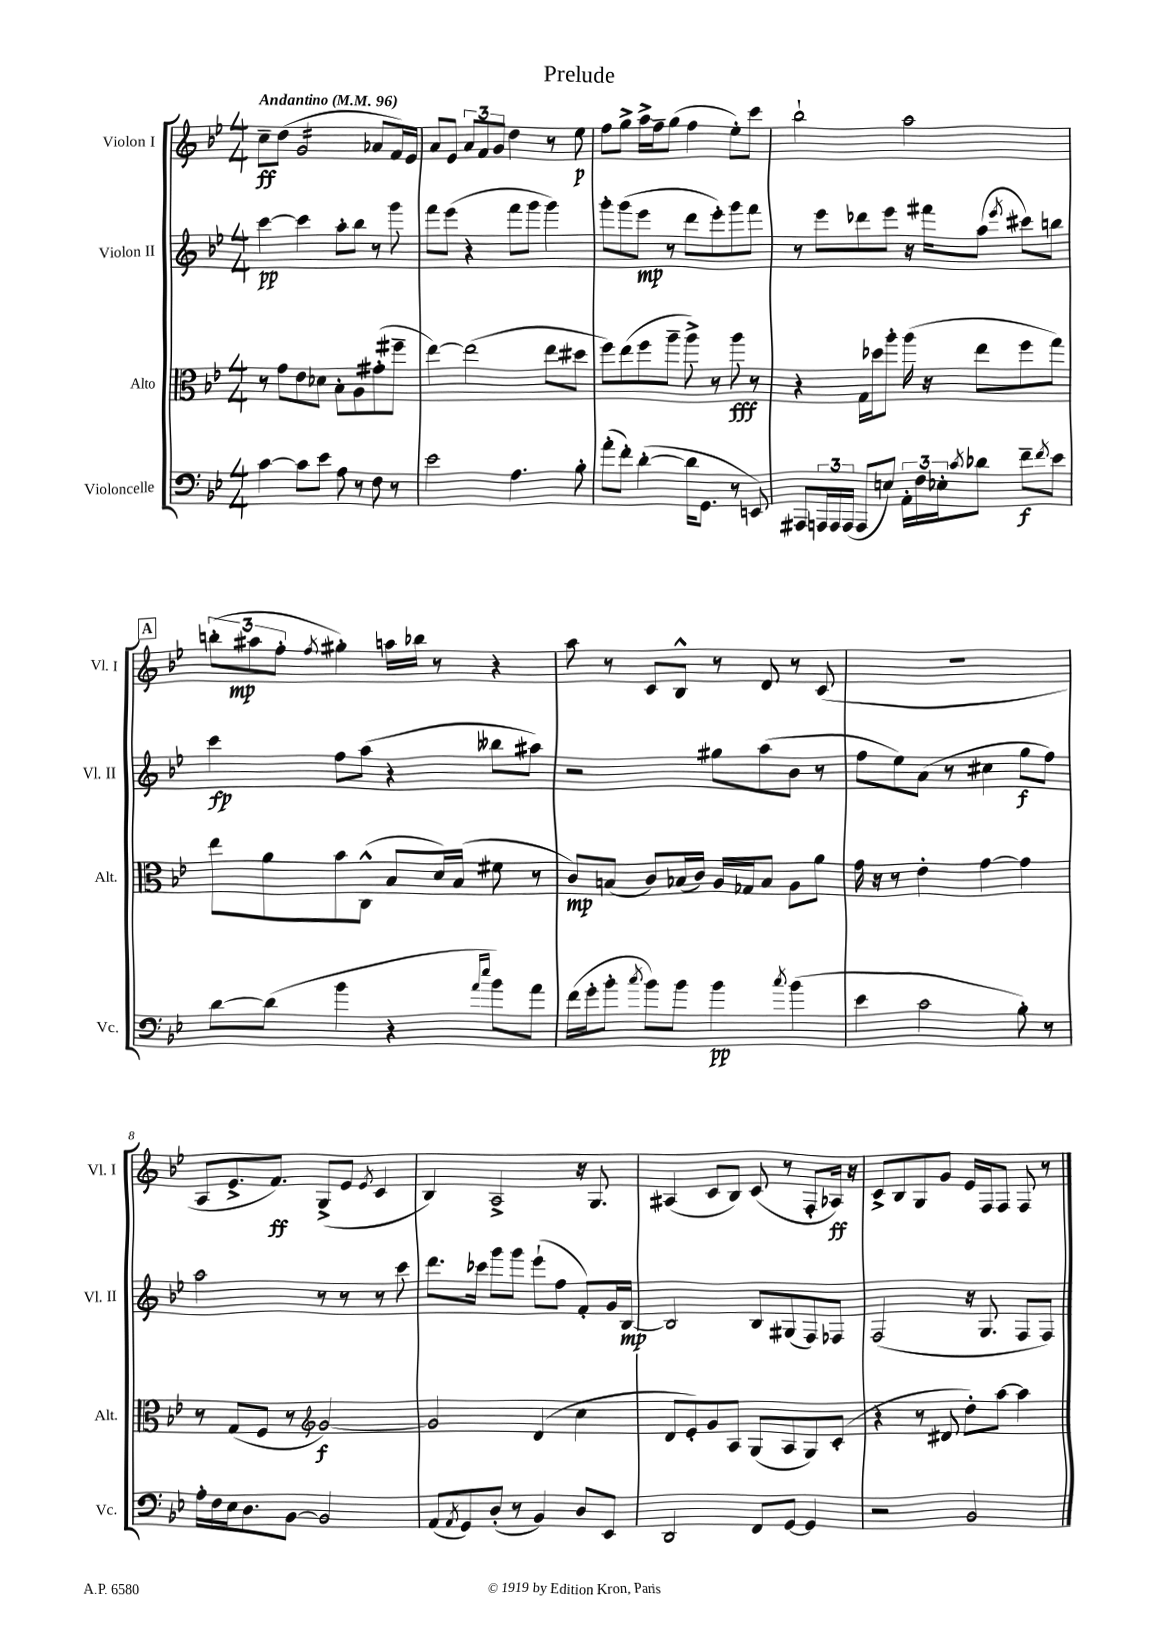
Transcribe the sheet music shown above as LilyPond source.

\header { title = "Prelude" }
<<
\new StaffGroup <<
\new Staff = "s0" \with { instrumentName = "Violon I" shortInstrumentName = "Vl. I" } {
    \clef treble \key bes \major \numericTimeSignature \time 4/4 \tempo "Andantino" 4 = 96
    c''8--\ff d''8( g'2:16 aes'8 f'16) ees'16 |
    a'8 ees'8 \tuplet 3/2 { a'8 f'8 g'8 } d''4 r8 ees''8\p |
    f''8 g''8-> a''16-> f''16-- g''8( f''4 ees''8-.) c'''8 |
    bes''2-! a''2 |
    \mark \markup { \box "A" } \tuplet 3/2 { b''8-.( ais''8\mp f''8-. } \acciaccatura { f''8 } gis''4-.) a''16 bes''16 r8 r4 |
    a''8 r8 c'8 bes8-^ r8 d'8 r8 c'8( |
    R1 |
    a8 ees'8.-> f'8.\ff) g8->( ees'8 \acciaccatura { ees'8 } c'4 |
    bes4) a2-> r16 g8. |
    ais4( c'8 bes8) c'8( r8 f8-. aes16\ff) r16 |
    c'8-> bes8 g8 g'8 ees'16 f16 f8 f8 r8 \bar "|." |
}
\new Staff = "s1" \with { instrumentName = "Violon II" shortInstrumentName = "Vl. II" } {
    \clef treble \key bes \major \numericTimeSignature \time 4/4
    c'''4~\pp c'''4 a''8-. bes''8 r8 g'''8 |
    f'''8 ees'''8( r4 f'''8 g'''8 g'''4) |
    g'''8-. g'''8( ees'''8\mp r8 d'''8 ees'''8-.) g'''8 f'''8 |
    r8 ees'''8 des'''8 ees'''8 r16 fis'''16 a''8( \acciaccatura { ees'''8 } cis'''8) b''8 |
    \mark \markup { \box "A" } c'''4\fp f''8 a''8( r4 beses''8 ais''8) |
    r2 gis''8 a''8( bes'8 r8 |
    f''8 ees''8) a'8( r8 cis''4 g''8\f f''8) |
    a''2 r8 r8 r8 c'''8 |
    d'''8. ces'''16 g'''8 g'''8 ees'''8-!( f''8 f'8-.) g'16 bes16~\mp |
    bes2 bes8 gis8( f8) fes8 |
    f2( r16 g8. f8 f8) \bar "|." |
}
\new Staff = "s2" \with { instrumentName = "Alto" shortInstrumentName = "Alt." } {
    \clef alto \key bes \major \numericTimeSignature \time 4/4
    r8 g'8 ees'8 des'8 bes8-. a8 gis'8-.( fis''8-- |
    ees''4~) ees''2( ees''8 dis''8 |
    f''8) ees''8( f''8 a''8-- a''8->) r8 a''8\fff r8 |
    r4 g16 des''16 a''8-. a''16( r16 ees''8 f''8 g''8) |
    \mark \markup { \box "A" } ees''8 a'8 bes'8 c8-^( bes8 d'16) bes16( fis'8 r8 |
    c'8\mp) b8( c'8) bes16( c'16) a16 ges16 bes8 a8 a'8 |
    g'16 r16 r8 ees'4-. g'4~ g'4 |
    r8 g8( f8 r8 \clef treble g'2~\f) |
    g'2 d'4( c''4 |
    d'8 ees'8-.) g'8 a8 g8( a8 g8) c'8-.( |
    r4 r8 dis'8 d''8-.) a''8~ a''4 \bar "|." |
}
\new Staff = "s3" \with { instrumentName = "Violoncelle" shortInstrumentName = "Vc." } {
    \clef bass \key bes \major \numericTimeSignature \time 4/4
    c'4~ c'8 ees'8 a8 r8 f8 r8 |
    ees'2 a4. bes8-. |
    a'8-.( f'8-.) d'4~-.( d'16 g,8. r8 e,8) |
    ais,,8 \tuplet 3/2 { a,,16 a,,16 a,,16( } a,,8 e8) \tuplet 3/2 { a,16-. f16 ees16-. } \acciaccatura { c'8 } des'8 f'8--\f \acciaccatura { f'8 } ees'8 |
    \mark \markup { \box "A" } d'8~ d'8( bes'4 r4 \grace { a'16 ees''16 } bes'8) a'8 |
    f'16( g'16-. bes'8-. \acciaccatura { c''8 } bes'8) bes'8 bes'4\pp \acciaccatura { c''8 } bes'4( |
    ees'4 c'2 bes8-.) r8 |
    a16-. f16 ees16 d8. bes,8~ bes,2 |
    a,8( \acciaccatura { a,8 } g,8) d8-.( r8 bes,4) d8 ees,8 |
    d,2 f,8 g,8~ g,4 |
    r2 bes,2 \bar "|." |
}
>>
>>
